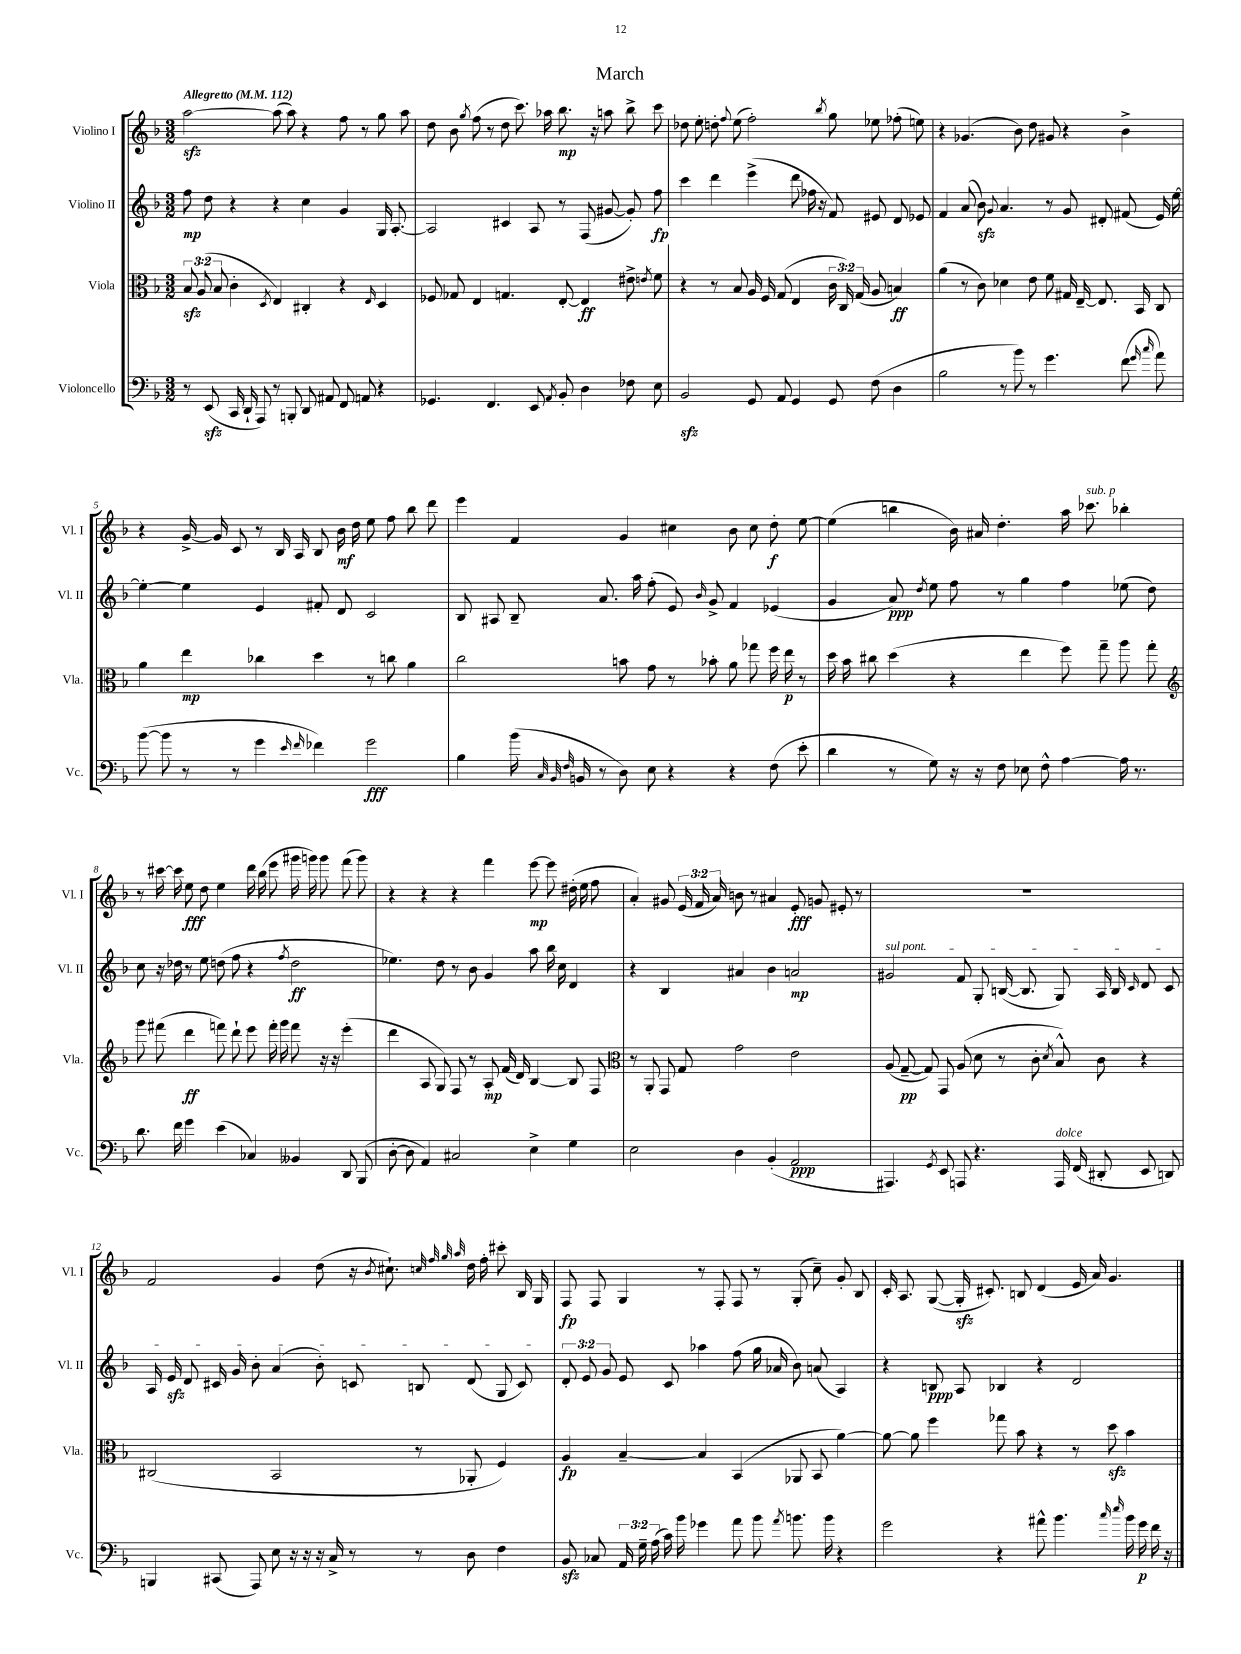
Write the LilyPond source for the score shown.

\header { title = "March" }
<<
\new StaffGroup <<
\new Staff = "s0" \with { instrumentName = "Violino I" shortInstrumentName = "Vl. I" } {
    \clef treble \key f \major \numericTimeSignature \time 3/2 \override Staff.TupletNumber.text = #tuplet-number::calc-fraction-text \tempo "Allegretto" 4 = 112
    \autoBeamOff a''2~\sfz a''8( a''8) r4 f''8 r8 g''8 a''8 |
    d''8 bes'8 \acciaccatura { g''8 } f''8( r8 d''8 c'''8.) aes''16 bes''8.\mp r16 a''8 bes''8-> c'''8 |
    des''8 e''8-. d''8-. \appoggiatura { f''8 } e''8( f''2-.) \acciaccatura { bes''8 } g''8 ees''8 fes''8-.( e''8) |
    r4 ges'4.( bes'8) d''8 gis'8 r4 bes'4-> |
    r4 g'16~-> g'16 c'8 r8 bes16 a16 bes8 bes'16\mf d''16 e''8 f''8 bes''8 d'''8 |
    e'''4 f'4 g'4 cis''4 bes'8 cis''8 d''8-.\f e''8~ |
    e''4( b''4 bes'16) ais'16 d''4.-. a''16 ces'''8.^\markup { \italic "sub. p" } bes''4-. |
    r8 cis'''16~ cis'''16 e''8\fff d''8 e''4 d'''16 bes''16( e'''8 gis'''16 g'''16) g'''8 f'''8( g'''8) |
    r4 r4 r4 f'''4 e'''8~\mp e'''8 dis''16-.( e''16 f''8 |
    a'4-.) gis'8 \tuplet 3/2 { e'16( f'16 a'16) } b'8 r8 ais'4 e'8-.\fff g'8 eis'8-. r8 |
    R1. |
    f'2 g'4 d''8( r16 \acciaccatura { bes'8 } cis''8.-!) \grace { c''32 f''32 g''32 a''32 } d''16 f''16-. cis'''8-. bes16 g16 |
    f8\fp f8 g4 r8 f8-. f8 r8 g8-.( c''8--) g'8-. bes8 |
    c'16-. a8. g8~( g16-.\sfz cis'8.-.) b8 d'4( e'16 a'16) g'4. \bar "|." |
}
\new Staff = "s1" \with { instrumentName = "Violino II" shortInstrumentName = "Vl. II" } {
    \clef treble \key f \major \numericTimeSignature \time 3/2 \override Staff.TupletNumber.text = #tuplet-number::calc-fraction-text
    \autoBeamOff f''8\mp d''8 r4 r4 c''4 g'4 g16 a8.~-. |
    a2 cis'4 a8 r8 f8( gis'8~ gis'8-.) f''8\fp |
    c'''4 d'''4 e'''4->( d'''8 fes''16 r16 f'8) eis'8 d'8 ees'8 |
    f'4 a'8( bes'8\sfz) \appoggiatura { g'8 } a'4. r8 g'8 dis'8-. fis'8( e'16) e''16~ |
    e''4~-. e''4 e'4 fis'8-. d'8 c'2 |
    bes8 ais8 bes8-- a'8. a''16 f''8-.( e'8) \grace { bes'16 } g'8-> f'4 ees'4( |
    g'4 a'8\ppp) \acciaccatura { d''8 } e''8 f''8 r8 g''4 f''4 ees''8( d''8) |
    c''8 r16 des''16 r8 e''8 d''8( f''8 r4 \acciaccatura { f''8 } d''2\ff |
    ees''4.) d''8 r8 bes'8 g'4 a''8 bes''16 c''16 d'4 |
    r4 bes4 ais'4 bes'4 a'2\mp |
    \once \override TextSpanner.bound-details.left.text = \markup { \italic "sul pont." } gis'2\startTextSpan f'8 g8-. b16~( b8. g8) a16 b16 \grace { c'16 } d'8 c'8 |
    a16 e'16\sfz d'8 cis'16 g'16 bes'8-. a'4( bes'8-.) c'8 b8 d'8( g8 c'8\stopTextSpan) |
    \tuplet 3/2 { d'8-. e'8 g'8 } e'8 c'8 aes''4 f''8( g''16 aes'16 bes'8) a'8( a4) |
    r4 b8\ppp a8 bes4 r4 d'2 \bar "|." |
}
\new Staff = "s2" \with { instrumentName = "Viola" shortInstrumentName = "Vla." } {
    \clef alto \key f \major \numericTimeSignature \time 3/2 \override Staff.TupletNumber.text = #tuplet-number::calc-fraction-text
    \autoBeamOff \tuplet 3/2 { bes8\sfz a8( bes8 } c'4-. \acciaccatura { d8 } e4) cis4-. r4 \grace { e16 } d4 |
    fes8 ges8 e4 g4. e8~-. e4\ff eis'8-> \acciaccatura { e'8 } f'8 |
    r4 r8 bes8 a16 f16 g8( e4 \tuplet 3/2 { c'16 c16) g16( } a8 b4\ff) |
    a'4( r8 c'8) des'4 e'8 f'8 gis16 e16~-- e8. bes,16 c8 |
    a'4 e''4\mp ces''4 d''4 r8 c''8 a'4 |
    c''2 b'8 g'8 r8 bes'8-. a'8 ges''8 f''16 e''16\p r8 |
    d''16 bes'16 cis''8 d''4( r4 e''4 f''8) g''8-- a''8 g''8-. |
    \clef treble g'''8 fis'''8( d'''4\ff f'''8) d'''8-! e'''8 f'''16-. g'''16 f'''8 r16 r16 e'''4-.( |
    d'''4 a8 g8) f8 r8 a8-.\mp f'16( d'16) bes4~ bes8 f8 |
    \clef alto r8 a,8-. g,8 g8 g'2 e'2 |
    a8( g8~--\pp g8) g,8 a8( d'8 r8 c'8-. \acciaccatura { d'8 } bes8-^) c'8 r4 |
    cis2( bes,2 r8 aes,8-. f4) |
    a4\fp bes4~-- bes4 bes,4( aes,8 bes,8 a'4~) |
    a'8~ a'8 f''4 ges''8 bes'8 r4 r8 d''8\sfz bes'4 \bar "|." |
}
\new Staff = "s3" \with { instrumentName = "Violoncello" shortInstrumentName = "Vc." } {
    \clef bass \key f \major \numericTimeSignature \time 3/2 \override Staff.TupletNumber.text = #tuplet-number::calc-fraction-text
    \autoBeamOff r8 e,8\sfz( c,16 d,16-! a,,8) r8 b,,8-. d,8 ais,8 f,8 a,8 r4 |
    ges,4. f,4. e,8 \acciaccatura { a,8 } bes,8-. d4 fes8 e8 |
    bes,2\sfz g,8 a,8 g,4 g,8 f8( d4 |
    bes2 r8 bes'8) r8 g'4. f'8( \grace { g'16 c''16 } a'8) |
    bes'8~( bes'8 r8 r8 g'4 \grace { e'16 f'16 } fes'4) g'2\fff |
    bes4 bes'16( \grace { c32 bes,32 f32 } b,16 r8 d8) e8 r4 r4 f8( e'8-. |
    d'4 r8 g8) r16 r16 f8 ees8 f8-^ a4~ a16 r8. |
    d'8. f'16 g'4 e'4( ces4) beses,4 d,8 bes,,8( |
    d8~-. d8 a,4) cis2 e4-> g4 |
    e2 d4 bes,4-.( a,2\ppp |
    ais,,4.) \acciaccatura { g,8 } e,8 a,,8 r4. a,,16^\markup { \italic "dolce" } f,16( dis,8-. e,8 d,8) |
    b,,4 cis,8( a,,8) e8 r16 r16 r16 c16-> r8 r8 d8 f4 |
    bes,8\sfz ces8 \tuplet 3/2 { a,16 g16-- a16( } c'16) bes'16 ges'4 a'8 bes'8 \acciaccatura { a'8 } b'8. b'16 r4 |
    g'2 r4 ais'8-^ bes'4. \grace { c''16 e''16 } bes'16 g'16\p f'16 r16 \bar "|." |
}
>>
>>
